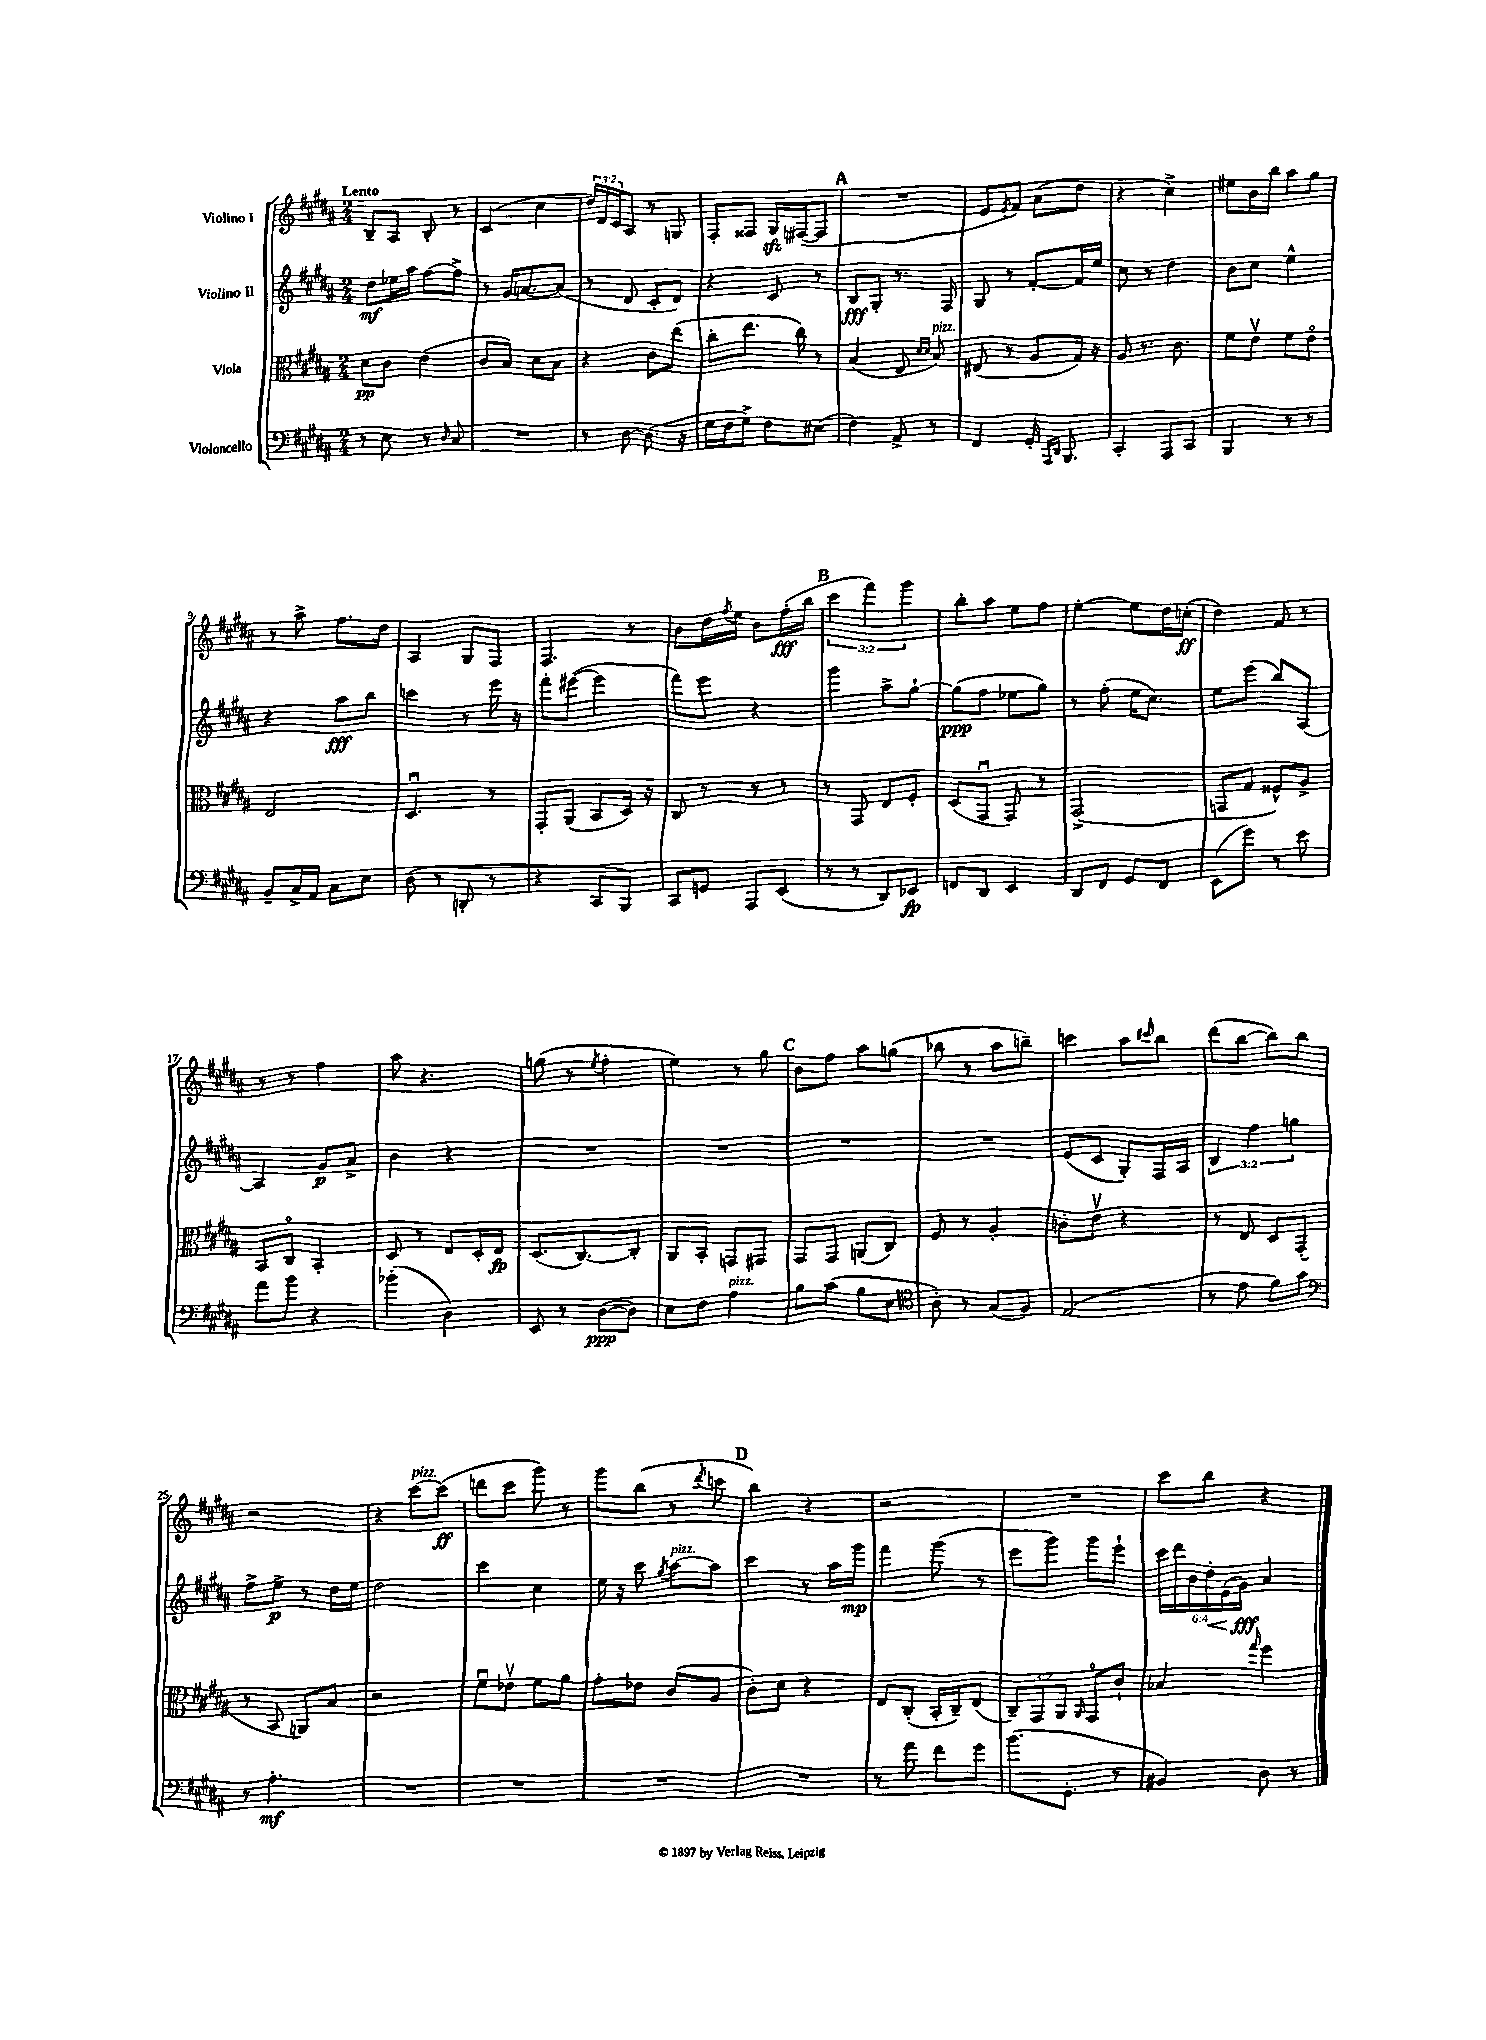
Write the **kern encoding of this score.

**kern	**kern	**kern	**kern
*staff4	*staff3	*staff2	*staff1
*clefF4	*clefC3	*clefG2	*clefG2
*k[f#c#g#d#a#]	*k[f#c#g#d#a#]	*k[f#c#g#d#a#]	*k[f#c#g#d#a#]
*M2/4	*M2/4	*M2/4	*M2/4
8r	8d#	8dd#	8B~
8E	8c#	16ee-	8A#
.	.	16aa#	.
8r	(4e	[8ff#	8B'
16qqD#	.	.	.
8C#	.	8ff#^]	8r
=	=	=	=
2r	8c#	8r	(4c#
.	8B)	16g#	.
.	.	[8.a	.
.	8d#	.	4cc#
.	8B	(8a]	.
=	=	=	=
8r	4r	8r	24dd#)
.	.	.	24d#
.	.	.	24c#
[8D#	.	8d#	8A#
(8.D#]	8c#	8c#'	8r
.	(8ee	8d#)	8G
16r	.	.	.
=	=	=	=
16G#	8cc#'	4r	8F#'
16F#	.	.	.
8G#^)	8.ee	.	8F##
8F#	.	8c#	16G#
.	16cc#)	.	([16F#
(8E#	8r	8r	8F#]
=	=	=	=
4F#)	(4B	8B	2r
.	.	8G#'	.
8AA#^	8E	8.r	.
.	16qqd#	.	.
.	16qqd#	.	.
8r	8B)	.	.
.	.	16F#	.
=	=	=	=
4FF#	(8E#	8G#	8e
.	.	.	8qe
.	8r	8r	8f#)
16GG#'	8A#	[8f#'	(8a#
16qqAAA#	.	.	.
16qqDD#	.	.	.
8.BBB	.	.	.
.	16G#)	16f#]	8dd#
.	16r	16ee	.
=	=	=	=
4CC#'	8A#	8cc#	4r
.	8.r	8r	.
8AAA#	.	4dd#	4cc#^)
.	8.c#	.	.
8CC#	.	.	.
=	=	=	=
4BBB	8f#	8b	8ee#
.	8ev	8cc#	16b
.	.	.	16bb
8r	8f#	4ee^^	8aa#
8r	8eo	.	8gg#
=	=	=	=
8BB~	2E	4r	8r
16C#^	.	.	8aa#^
16AA#	.	.	.
8C#	.	8aa#	8.ff#
8E	.	8bb	.
.	.	.	16dd#
=	=	=	=
(8D#	4.D#u	4ccc	4A#
8r	.	.	.
8DD'	.	8r	8G#
8r	8r	16eee	8F#
.	.	16r	.
=	=	=	=
4r	8GG#'	8fff#'	4.F#
.	(8AA#	([8eee#	.
8CC#	8BB	4eee#]	.
8BBB)	16D#)	.	8r
.	16r	.	.
=	=	=	=
8CC#	8C#	8fff#)	8b
8GG	8r	8eee	16dd#
.	.	.	8qff#
.	.	.	16ee
8AAA#	8r	4r	8b
(8EE	8r	.	(16ff#'
.	.	.	16bb
=	=	=	=
8r	8r	4ggg#	6ccc#
8r	8GG#	.	.
.	.	.	6fff#)
8DD#)	8E	8aa#^	.
.	.	.	6ggg#
8EE-	8F#'	[8gg#`	.
=	=	=	=
8FF	(8D#	(8gg#]	8bb'
8DD#	8GG#u	8ff#	8aa#
4EE	8GG#)	8ee-	8ee
.	8r	8gg#)	8ff#
=	=	=	=
8DD#	(2GG#^	8r	[4ee'
8FF#	.	(8ff#'	.
8GG#	.	16ee	8ee]
.	.	8.cc#)	.
8FF#	.	.	16dd#
.	.	.	(16cc'
=	=	=	=
(8EE	8GG	8ee	4dd#)
8g#)	8G#	(8eee	.
8r	8F##^^)	8bb)	8f#
8e	8A#^	[8A#	8r
=	=	=	=
8a#	8BB	4A#]	8r
8b	8C#o	.	8r
4r	4BB'	8g#	4ff#
.	.	8a#^	.
=	=	=	=
(4b-'	8D#	4b	8aa#
.	8r	.	4.r
4D#)	8E	4r	.
.	16D#'	.	.
.	16E	.	.
=	=	=	=
8EE	(8.D#	2r	(8gg
8r	.	.	8r
.	[8.C#)	.	.
.	.	.	8qee
([8D#	.	.	4ff#'
8D#])	8C#']	.	.
=	=	=	=
8E	8AA#	2r	4ee)
8F#	8BB'	.	.
4A#	8GG	.	8r
.	8GG#	.	8gg#
=	=	=	=
8B	8GG#	2r	8b
(8c#	8GG#	.	8ff#
8B	(8AA	.	8aa#
8E	8C#)	.	(8gg
=	=	=	=
*clefC4	*	*	*
8A#')	8F#	2r	8bb-
8r	8r	.	8r
(8G#	4A#'	.	8aa#
8F#)	.	.	8bb~)
=	=	=	=
(2E	8c'	(8e	4ccc
.	8ev	8c#	.
.	4r	8G#')	8aa#
.	.	.	16qqccc#
.	.	16F#	8bb
.	.	16A#	.
=	=	=	=
8r	8r	6B	(8ddd#
8e	8E	.	[8bb
.	.	6ff#	.
8f#)	8D#	.	8bb])
.	.	6gg	.
8g#	(8GG#'	.	8bb
=	=	=	=
*clefF4	*	*	*
8r	8r	8ff#^	2r
4.A#'	8BB	8ee^	.
.	8AA)	8r	.
.	8B	16dd#	.
.	.	16ee	.
=	=	=	=
2r	2r	2dd#	4r
.	.	.	[8ccc#
.	.	.	(8ccc#]
=	=	=	=
2r	8f#u	4ccc#	8ddd
.	8e-v	.	8ccc#
.	8f#	4cc#	8ggg#)
.	8a#	.	8r
=	=	=	=
2r	8g#'	16ee	8ggg#
.	.	16r	.
.	8e-	8ccc#	(8bb
.	.	8qgg#	.
.	(8c#	[8aa#	8r
.	.	.	8qddd#
.	8A#	8aa#]	8ccc
=	=	=	=
2r	8c#')	4ccc#	4bb)
.	8d#	.	.
.	4r	8r	4r
.	.	16aa#	.
.	.	16ggg#	.
=	=	=	=
8r	8E	4fff#	2r
8a#	(8C#'	.	.
8f#	16BB'	(8ggg#	.
.	16C#~)	.	.
8g#	(8E	8r	.
=	=	=	=
(8.b	12C#~)	8eee	2r
.	12GG#	.	.
.	.	8ggg#)	.
.	12AA#	.	.
8.GG#'	.	.	.
.	16qqAA#	.	.
.	8GG#o	8ggg#	.
8r	8c#`	8eee`	.
=	=	=	=
4BB#)	4B-	24ccc#	8ccc#
.	.	24ddd#	.
.	.	24b	.
.	.	24dd#'	8bb
.	.	(24e	.
.	.	24g#)	.
.	16qqgg#	.	.
8D#	4ff#	4a#	4r
8r	.	.	.
==	==	==	==
*-	*-	*-	*-
